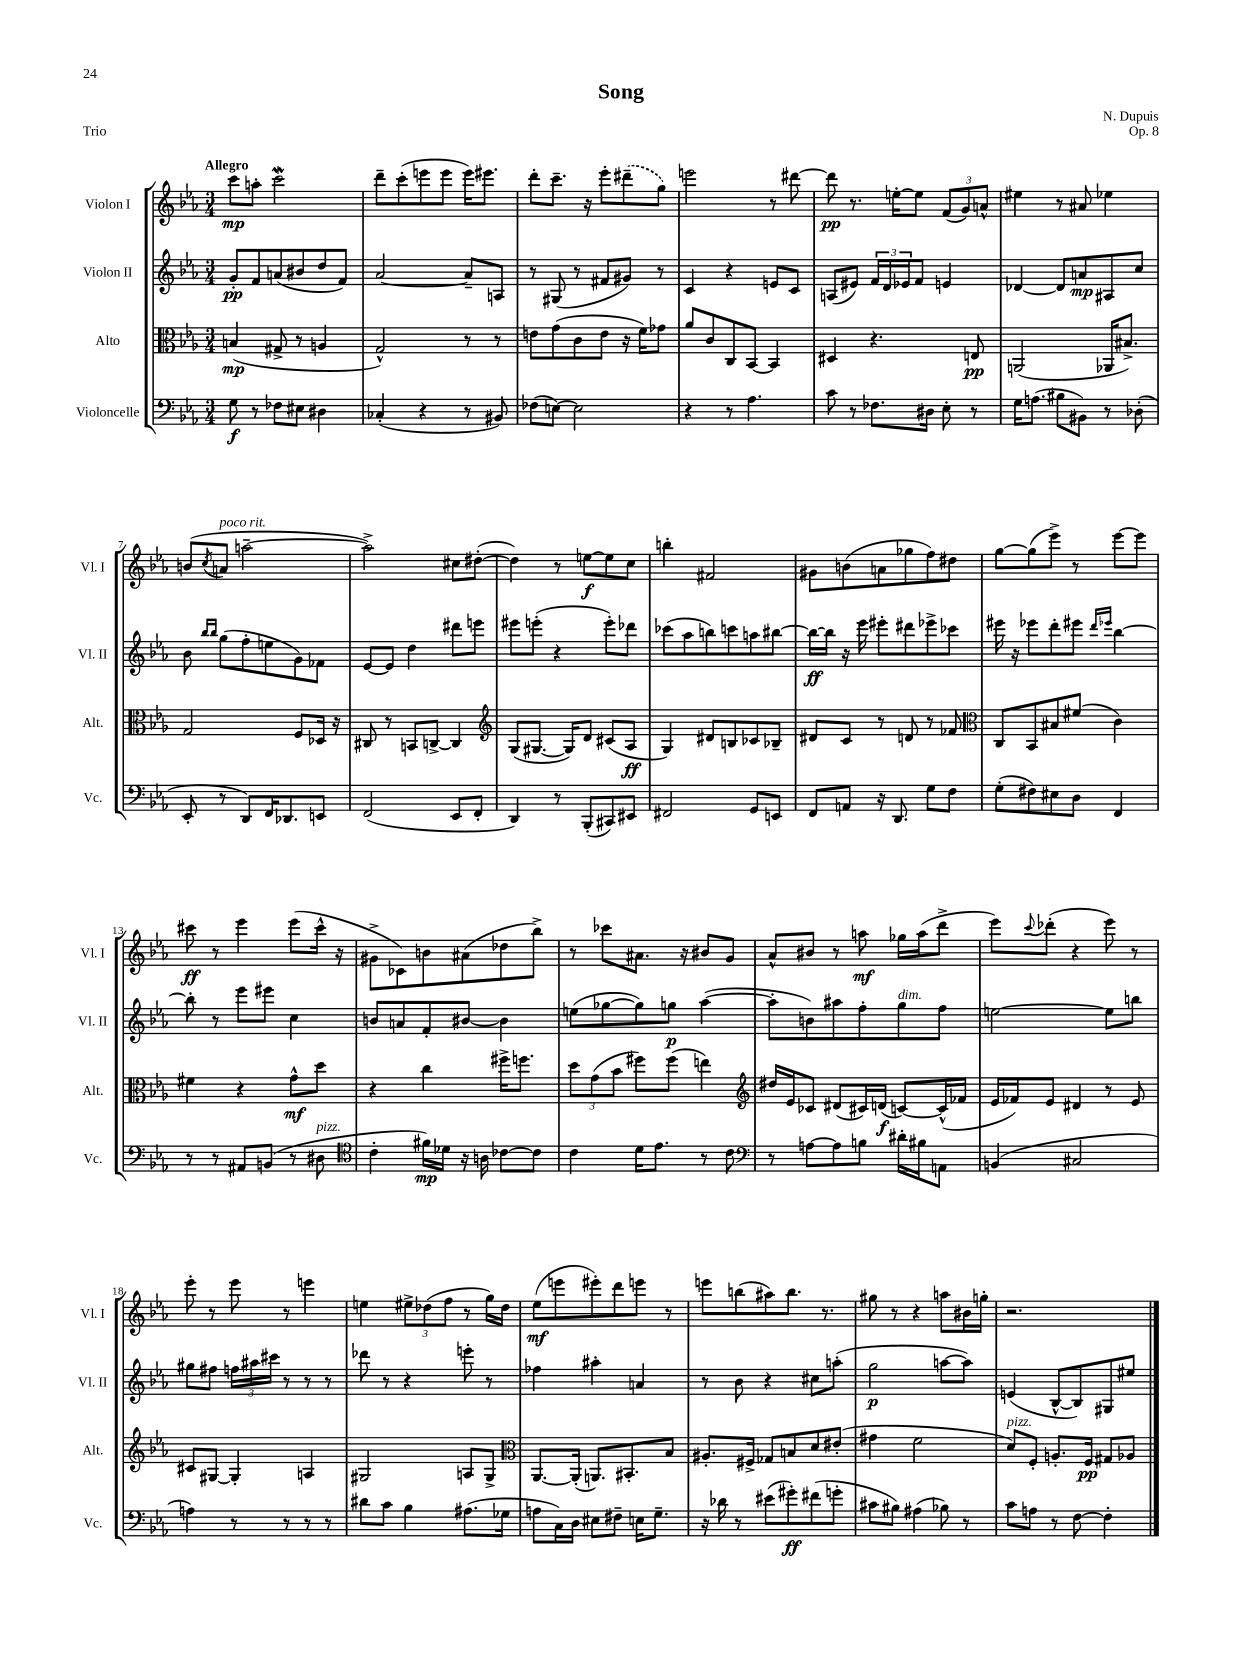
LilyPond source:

\header { title = "Song" composer = "N. Dupuis" opus = "Op. 8" piece = "Trio" }
<<
\new StaffGroup <<
\new Staff = "s0" \with { instrumentName = "Violon I" shortInstrumentName = "Vl. I" } {
    \clef treble \key ees \major \numericTimeSignature \time 3/4 \tempo "Allegro"
    c'''8\mp a''8-. c'''2\mordent |
    d'''8-- c'''8-.( e'''8 e'''8 e'''16) eis'''8. |
    d'''8-. c'''8.-- r16 ees'''8-. \once \slurDashed dis'''8--( g''8) |
    e'''2 r8 dis'''8~ |
    dis'''8\pp r8. e''16~-. e''8 \tuplet 3/2 { f'8( g'8) a'8-^ } |
    eis''4 r8 ais'8 ees''4 |
    b'8( \acciaccatura { c''8 } a'8^\markup { \italic "poco rit." } a''2~-- |
    a''2->) cis''8 dis''8~-.( |
    dis''4) r8 e''8~\f e''8 c''8 |
    b''4-. fis'2 |
    gis'8 b'8( a'8 ges''8 f''8) dis''8 |
    g''8~ g''8( ees'''8->) r8 ees'''8~ ees'''8 |
    cis'''8\ff r8 ees'''4 ees'''8( cis'''16-^ r16 |
    gis'8-> ces'8) b'8 ais'8( des''8 bes''8->) |
    r8 ces'''8 ais'8. r16 bis'8 g'8 |
    aes'8-^ bis'8 r8 a''8\mf ges''16 a''16( d'''8-> |
    ees'''8) \appoggiatura { c'''8 } des'''8-.( r4 ees'''8) r8 |
    ees'''8-. r8 ees'''8 r8 e'''4 |
    e''4 \tuplet 3/2 { eis''8-> des''8( f''8 } r8 g''16) des''16 |
    ees''8\mf( e'''8 eis'''8-.) d'''8 e'''8 r8 |
    e'''8 b''8( ais''8) b''8. r8. |
    gis''8 r8 r4 a''8 bis'16 g''16-. |
    r2. \bar "|." |
}
\new Staff = "s1" \with { instrumentName = "Violon II" shortInstrumentName = "Vl. II" } {
    \clef treble \key ees \major \numericTimeSignature \time 3/4
    g'8-.\pp f'8 a'8( bis'8 d''8 f'8) |
    aes'2~ aes'8-- a8 |
    r8 gis8( r8 fis'8 gis'8) r8 |
    c'4 r4 e'8 c'8 |
    a8( eis'8) \tuplet 3/2 { f'16 d'16 ees'16 } f'8 e'4 |
    des'4~ des'8 a'8\mp ais8 c''8 |
    bes'8 \grace { bes''16 bes''16 } g''8( f''8-. e''8 g'8) fes'8 |
    ees'8~ ees'8 d''4 dis'''8 e'''8 |
    eis'''8 e'''8-.( r4 e'''8-.) des'''8 |
    ces'''8( aes''8 b''8) c'''8 a''8 bis''8~ |
    bis''16~\ff bis''16 r16 ees'''16 eis'''8-. dis'''8 ees'''8-> ces'''8 |
    eis'''16 r16 ees'''8 d'''8-. eis'''8 \grace { d'''16 ees'''16 } bes''4~ |
    bes''8-. r8 ees'''8 eis'''8 c''4 |
    b'8 a'8 f'8-. bis'8~ bis'4 |
    e''8( ges''8~ ges''8) g''8\p aes''4~( |
    aes''8-. b'8) ais''8 f''8-. g''8^\markup { \italic "dim." } f''8 |
    e''2~ e''8 b''8 |
    gis''8 fis''8 \tuplet 3/2 { f''16 ais''16 cis'''16 } r8 r8 r8 |
    des'''8 r8 r4 e'''8-. r8 |
    fes''4 ais''4-. a'4 |
    r8 bes'8 r4 cis''8 a''8-.( |
    g''2\p a''8~ a''8) |
    e'4( bes8~-^ bes8) gis8 eis''8 \bar "|." |
}
\new Staff = "s2" \with { instrumentName = "Alto" shortInstrumentName = "Alt." } {
    \clef alto \key ees \major \numericTimeSignature \time 3/4
    b4\mp( gis8-> r8 a4 |
    g2-^) r8 r8 |
    e'8 g'8( c'8 e'8 r16 f'16) ges'8 |
    aes'8 c'8 c8 bes,8~ bes,4 |
    dis4 r4. e8\pp |
    a,2( aes,16 bis8.->) |
    g2 f8 des16 r16 |
    cis8 r8 b,8 c8~-> c4 |
    \clef treble g8( gis8.~ gis16) d'8 cis'8( aes8\ff |
    g4) dis'8 b8 ces'8 bes8-- |
    dis'8 c'8 r8 d'8 r8 fes'8 |
    \clef alto c8 bes,8 bis8 fis'8( c'4) |
    fis'4 r4 g'8-^\mf d''8 |
    r4 c''4 fis''16-> f''8. |
    \tuplet 3/2 { d''8 g'8( bes'8 } fis''8) fis''8( e''4) |
    \clef treble dis''16 ees'16 ces'8 dis'8( cis'16) d'16\f( c'8~) c'16-^( fes'16 |
    ees'16 fes'16) ees'8 dis'4 r8 ees'8 |
    cis'8 gis8~ gis4-. a4 |
    gis2 a8 gis8-> |
    \clef alto aes,8.~ aes,16-.( a,8.) bis,8.-. bes8 |
    ais8.-. fis16-> ges8 b8 d'8 eis'8-.( |
    gis'4 f'2 |
    d'8^\markup { \italic "pizz." }) f8-. a8.-. f16\pp gis8 aes8 \bar "|." |
}
\new Staff = "s3" \with { instrumentName = "Violoncelle" shortInstrumentName = "Vc." } {
    \clef bass \key ees \major \numericTimeSignature \time 3/4
    g8\f r8 fes8 eis8 dis4 |
    ces4-.( r4 r8 bis,8) |
    fes8( e8~) e2 |
    r4 r8 aes4. |
    c'8 r8 fes8. dis16 ees8-. r8 |
    g16 a8.( bis8 bis,8) r8 des8-.( |
    ees,8-. r8 d,8) f,16 des,8. e,8 |
    f,2( ees,8 f,8-. |
    d,4) r8 bes,,8-.( cis,8) eis,8 |
    fis,2 g,8 e,8 |
    f,8 a,8 r16 d,8. g8 f8 |
    g8-.( fis8) eis8 d8 f,4 |
    r8 r8 ais,8 b,8( r8 dis8^\markup { \italic "pizz." } |
    \clef tenor c'4-. fis'16\mp) des'16 r16 a16 ces'8~ ces'8 |
    c'4 d'16 ees'8. r8 c'8 |
    \clef bass r8 a8~ a8 b8 dis'16-. bis16 a,8 |
    b,4( cis2 |
    a4) r8 r8 r8 r8 |
    dis'8 c'8 bes4 ais8.( ges16 |
    a8 c16) d16 eis8 fis8-- e16 g8.-- |
    r16 des'16 r8 eis'8( gis'8-.\ff) fis'8( g'8-. |
    cis'8 bis8) ais4( bes8) r8 |
    c'8 a8 r8 f8~ f4-. \bar "|." |
}
>>
>>
